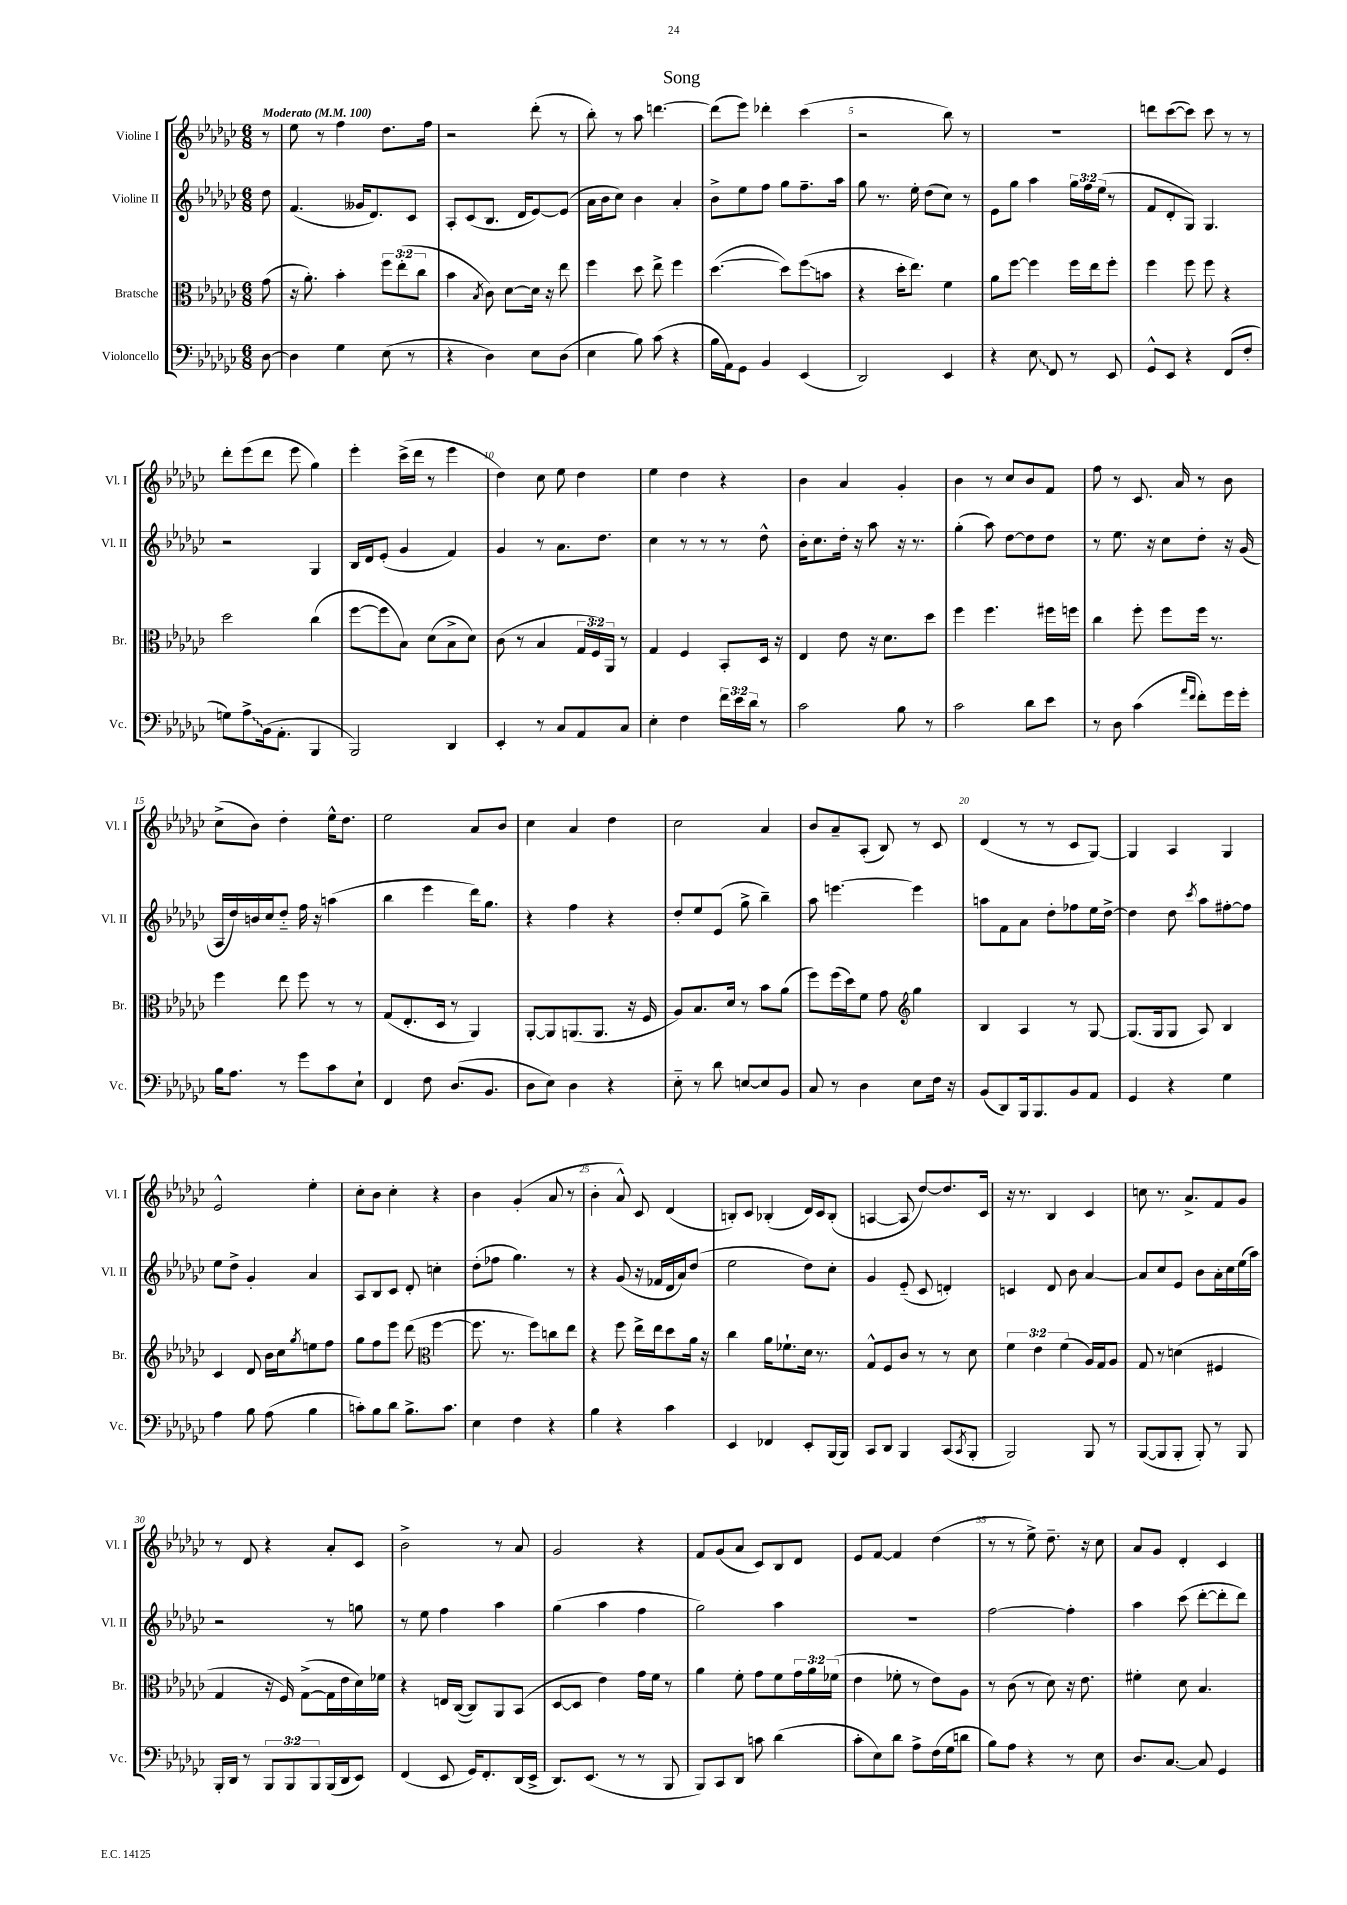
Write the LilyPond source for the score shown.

\header { title = "Song" }
<<
\new StaffGroup <<
\new Staff = "s0" \with { instrumentName = "Violine I" shortInstrumentName = "Vl. I" } {
    \clef treble \key ges \major \numericTimeSignature \time 6/8 \partial 8 \tempo "Moderato" 4 = 100
    r8 |
    ees''8 r8 f''4 des''8. f''16 |
    r2 des'''8-.( r8 |
    bes''8-.) r8 aes''8 d'''4.~ |
    d'''8( ees'''8) des'''4-. ces'''4( |
    r2 bes''8) r8 |
    R2. |
    d'''8 ces'''8~( ces'''8) ces'''8 r8 r8 |
    des'''8-. ees'''8( des'''8 ees'''8 ges''4) |
    ees'''4-. ces'''16->( des'''16 r8 ees'''4 |
    des''4) ces''8 ees''8 des''4 |
    ees''4 des''4 r4 |
    bes'4 aes'4 ges'4-. |
    bes'4 r8 ces''8 bes'8 f'8 |
    f''8 r8 ces'8. aes'16 r8 bes'8 |
    ces''8->( bes'8) des''4-. ees''16-^ des''8. |
    ees''2 aes'8 bes'8 |
    ces''4 aes'4 des''4 |
    ces''2 aes'4 |
    bes'8 aes'8-- aes8-.( bes8) r8 ces'8 |
    des'4( r8 r8 ces'8 ges8~) |
    ges4 aes4 ges4 |
    ees'2-^ ees''4-. |
    ces''8-. bes'8 ces''4-. r4 |
    bes'4 ges'4-.( aes'8 r8 |
    bes'4-. aes'8-^) ces'8 des'4( |
    b8-.) ces'8 bes4-.( des'16) ces'16 bes8-.( |
    a4~ a8 des''8~) des''8. ces'16 |
    r16 r8. bes4 ces'4 |
    c''8 r8. aes'8.-> f'8 ges'8 |
    r8 des'8 r4 aes'8-. ces'8 |
    bes'2-> r8 aes'8 |
    ges'2 r4 |
    f'8 ges'8( aes'8 ces'8) bes8 des'8 |
    ees'8 f'8~ f'4 des''4( |
    r8 r8 ees''8->) des''8.-- r16 ces''8 |
    aes'8 ges'8 des'4-. ces'4 \bar "|." |
}
\new Staff = "s1" \with { instrumentName = "Violine II" shortInstrumentName = "Vl. II" } {
    \clef treble \key ges \major \numericTimeSignature \time 6/8 \override Staff.TupletNumber.text = #tuplet-number::calc-fraction-text \partial 8
    des''8 |
    f'4.( geses'16 des'8.) ces'8 |
    aes8-. ces'8( bes8. des'16 ees'8~) ees'8( |
    aes'16 bes'16 ces''8) bes'4 aes'4-. |
    bes'8-> ees''8 f''8 ges''8 f''8.-- aes''16 |
    ges''8 r8. ees''16-. des''8( ces''8) r8 |
    ees'8 ges''8 aes''4 \tuplet 3/2 { ges''16 f''16 ees''16( } r8 |
    f'8 des'8-. ges8) ges4. |
    r2 ges4 |
    bes16 des'16 ees'8-.( ges'4 f'4) |
    ges'4 r8 aes'8. des''8. |
    ces''4 r8 r8 r8 des''8-^ |
    bes'16-. ces''8. des''16-. r16 aes''8 r16 r8. |
    ges''4-.( aes''8) des''8~ des''8 des''8 |
    r8 ees''8. r16 ces''8 des''8-. r16 ges'16( |
    aes16 des''16) b'16 ces''16 des''8-_ f''16 r16 a''4( |
    bes''4 ees'''4 des'''16) ges''8. |
    r4 f''4 r4 |
    des''8-. ees''8 ees'8( ges''8-> bes''4--) |
    aes''8 e'''4.~ e'''4 |
    a''8 f'8 aes'8 des''8-. fes''8 ees''16 des''16~-> |
    des''4 des''8 \acciaccatura { ces'''8 } aes''8 fis''8~-. fis''8 |
    ees''8 des''8-> ges'4-. aes'4 |
    aes8 bes8 ces'8 des'8-. c''4-. |
    des''8-.( fes''8 ges''4.) r8 |
    r4 ges'8( r16 fes'16 des'16 aes'16) des''8( |
    ees''2 des''8) ces''8-. |
    ges'4 ees'8-_( ces'8 d'4-.) |
    c'4 des'8 bes'8 aes'4~ |
    aes'8 ces''8 ees'8 bes'8 aes'16-. ces''16 ees''16( aes''16) |
    r2 r8 g''8 |
    r8 ees''8 f''4 aes''4 |
    ges''4( aes''4 f''4 |
    ges''2) aes''4 |
    R2. |
    f''2~ f''4-. |
    aes''4 ces'''8( des'''8~-. des'''8-. des'''8) \bar "|." |
}
\new Staff = "s2" \with { instrumentName = "Bratsche" shortInstrumentName = "Br." } {
    \clef alto \key ges \major \numericTimeSignature \time 6/8 \override Staff.TupletNumber.text = #tuplet-number::calc-fraction-text \partial 8
    ges'8( |
    r16 aes'8.-.) bes'4-. \tuplet 3/2 { f''8 ees''8-.( ces''8 } |
    bes'4 \acciaccatura { bes8 } ces'8) des'8~ des'16 r16 ees''8 |
    f''4 des''8 ees''8-> f''4 |
    des''4.~( des''8) f''8\glissando( b'8 |
    r4 des''16-. ees''8.) f'4 |
    aes'8 f''8~ f''4 f''16 ees''16 f''8-. |
    f''4 f''8 f''8 r4 |
    des''2 ces''4( |
    f''8~ f''8 bes8) des'8( bes8-> des'8) |
    ces'8( r8 bes4 \tuplet 3/2 { ges16 f16) aes,16 } r8 |
    ges4 f4 bes,8-. des16 r16 |
    ees4 ees'8 r16 des'8. des''8 |
    f''4 f''4. fis''16 f''16 |
    ces''4 f''8-. f''8 f''16 r8. |
    f''4 ees''8 f''8 r8 r8 |
    ges8( ees8.-. des16 r8 aes,4) |
    aes,8~-. aes,8 a,8.( a,8. r16 f16 |
    aes8) bes8. des'16 r8 bes'8 aes'8( |
    f''8) f''16( des''16) f'8 ges'8 \clef treble ges''4 |
    bes4 aes4 r8 ges8~ |
    ges8.( ges16 ges8 aes8) bes4 |
    ces'4 des'8 bes'16 ces''16 \acciaccatura { ges''8 } e''8 f''8 |
    ges''8 f''8 ees'''8 des'''8( \clef alto f''4~ |
    f''8. r8. f''8) c''8 ees''8 |
    r4 f''8 ees''16-> ees''16 des''8 aes'16 r16 |
    ces''4 aes'16 fes'8.-! des'16 r8. |
    ges8-^ f8 ces'8 r8 r8 des'8 |
    \tuplet 3/2 { f'4 ees'4 f'4( } aes16) ges16 aes8 |
    ges8 r8 d'4( fis4 |
    ges4 r16 f16) ges8~->( ges16 ees'16 des'16) fes'16 |
    r4 e16 ces16~( ces8) aes,8 bes,8( |
    des8~ des8 ees'4) ges'16 f'16 r8 |
    aes'4 f'8-. ges'8 f'8 \tuplet 3/2 { ges'16 aes'16 fes'16( } |
    ees'4 fes'8-. r8 ees'8) aes8 |
    r8 ces'8( r8 des'8) r16 ees'8. |
    fis'4-. des'8 bes4. \bar "|." |
}
\new Staff = "s3" \with { instrumentName = "Violoncello" shortInstrumentName = "Vc." } {
    \clef bass \key ges \major \numericTimeSignature \time 6/8 \override Staff.TupletNumber.text = #tuplet-number::calc-fraction-text \partial 8
    des8~ |
    des4 ges4 ees8( r8 |
    r4 des4) ees8 des8( |
    ees4 bes8) ces'8( r4 |
    bes16 aes,16) ges,8 bes,4 ees,4( |
    des,2) ees,4 |
    r4 \once \override Glissando.style = #'zigzag ees8\glissando f,8 r8 ees,8 |
    ges,8-^ ees,8 r4 f,8( f8-. |
    g8) \once \override Glissando.style = #'zigzag aes8->\glissando bes,16( aes,8.-. bes,,4 |
    bes,,2) des,4 |
    ees,4-. r8 ces8 aes,8 ces8 |
    ees4-. f4 \tuplet 3/2 { f'16 ees'16 des'16 } r8 |
    ces'2 bes8 r8 |
    ces'2 des'8 ees'8 |
    r8 des8 ces'4( \grace { aes'16 f'16 } f'8-.) ges'16 ges'16-. |
    bes16 aes8. r8 ges'8 ces'8 ees8-! |
    f,4 f8 des8.( bes,8. |
    des8 ees8) des4 r4 |
    ees8-_ r8 des'8 e8~ e8 bes,8 |
    ces8 r8 des4 ees8 f16 r16 |
    bes,8( des,8) bes,,16 bes,,8. bes,8 aes,8 |
    ges,4 r4 ges4 |
    aes4 bes8 aes8( bes4 |
    c'8-.) bes8 des'8 bes8.-> c'8. |
    ees4 f4 r4 |
    bes4 r4 ces'4 |
    ees,4 fes,4 ees,8-. bes,,16( bes,,16) |
    ces,8 des,8 bes,,4 ces,8( \acciaccatura { ces,8 } bes,,8-. |
    bes,,2) bes,,8 r8 |
    bes,,8~( bes,,8 bes,,8-. bes,,8-.) r8 bes,,8 |
    bes,,16-. des,16 r8 \tuplet 3/2 { bes,,8 bes,,8 bes,,8 } bes,,16( des,16 ees,8) |
    f,4( ees,8 ges,16) f,8.-. des,16( ees,16-> |
    des,8.) ees,8.( r8 r8 bes,,8 |
    bes,,8) ces,8 des,8 c'8 des'4( |
    ces'8-. ees8) des'8 aes8-> f16( ges16 d'8 |
    bes8) aes8 r4 r8 ees8 |
    des8. ces8.~ ces8 ges,4 \bar "|." |
}
>>
>>
\layout { \context { \Score \override BarNumber.break-visibility = ##(#f #t #t) barNumberVisibility = #(every-nth-bar-number-visible 5) } }
